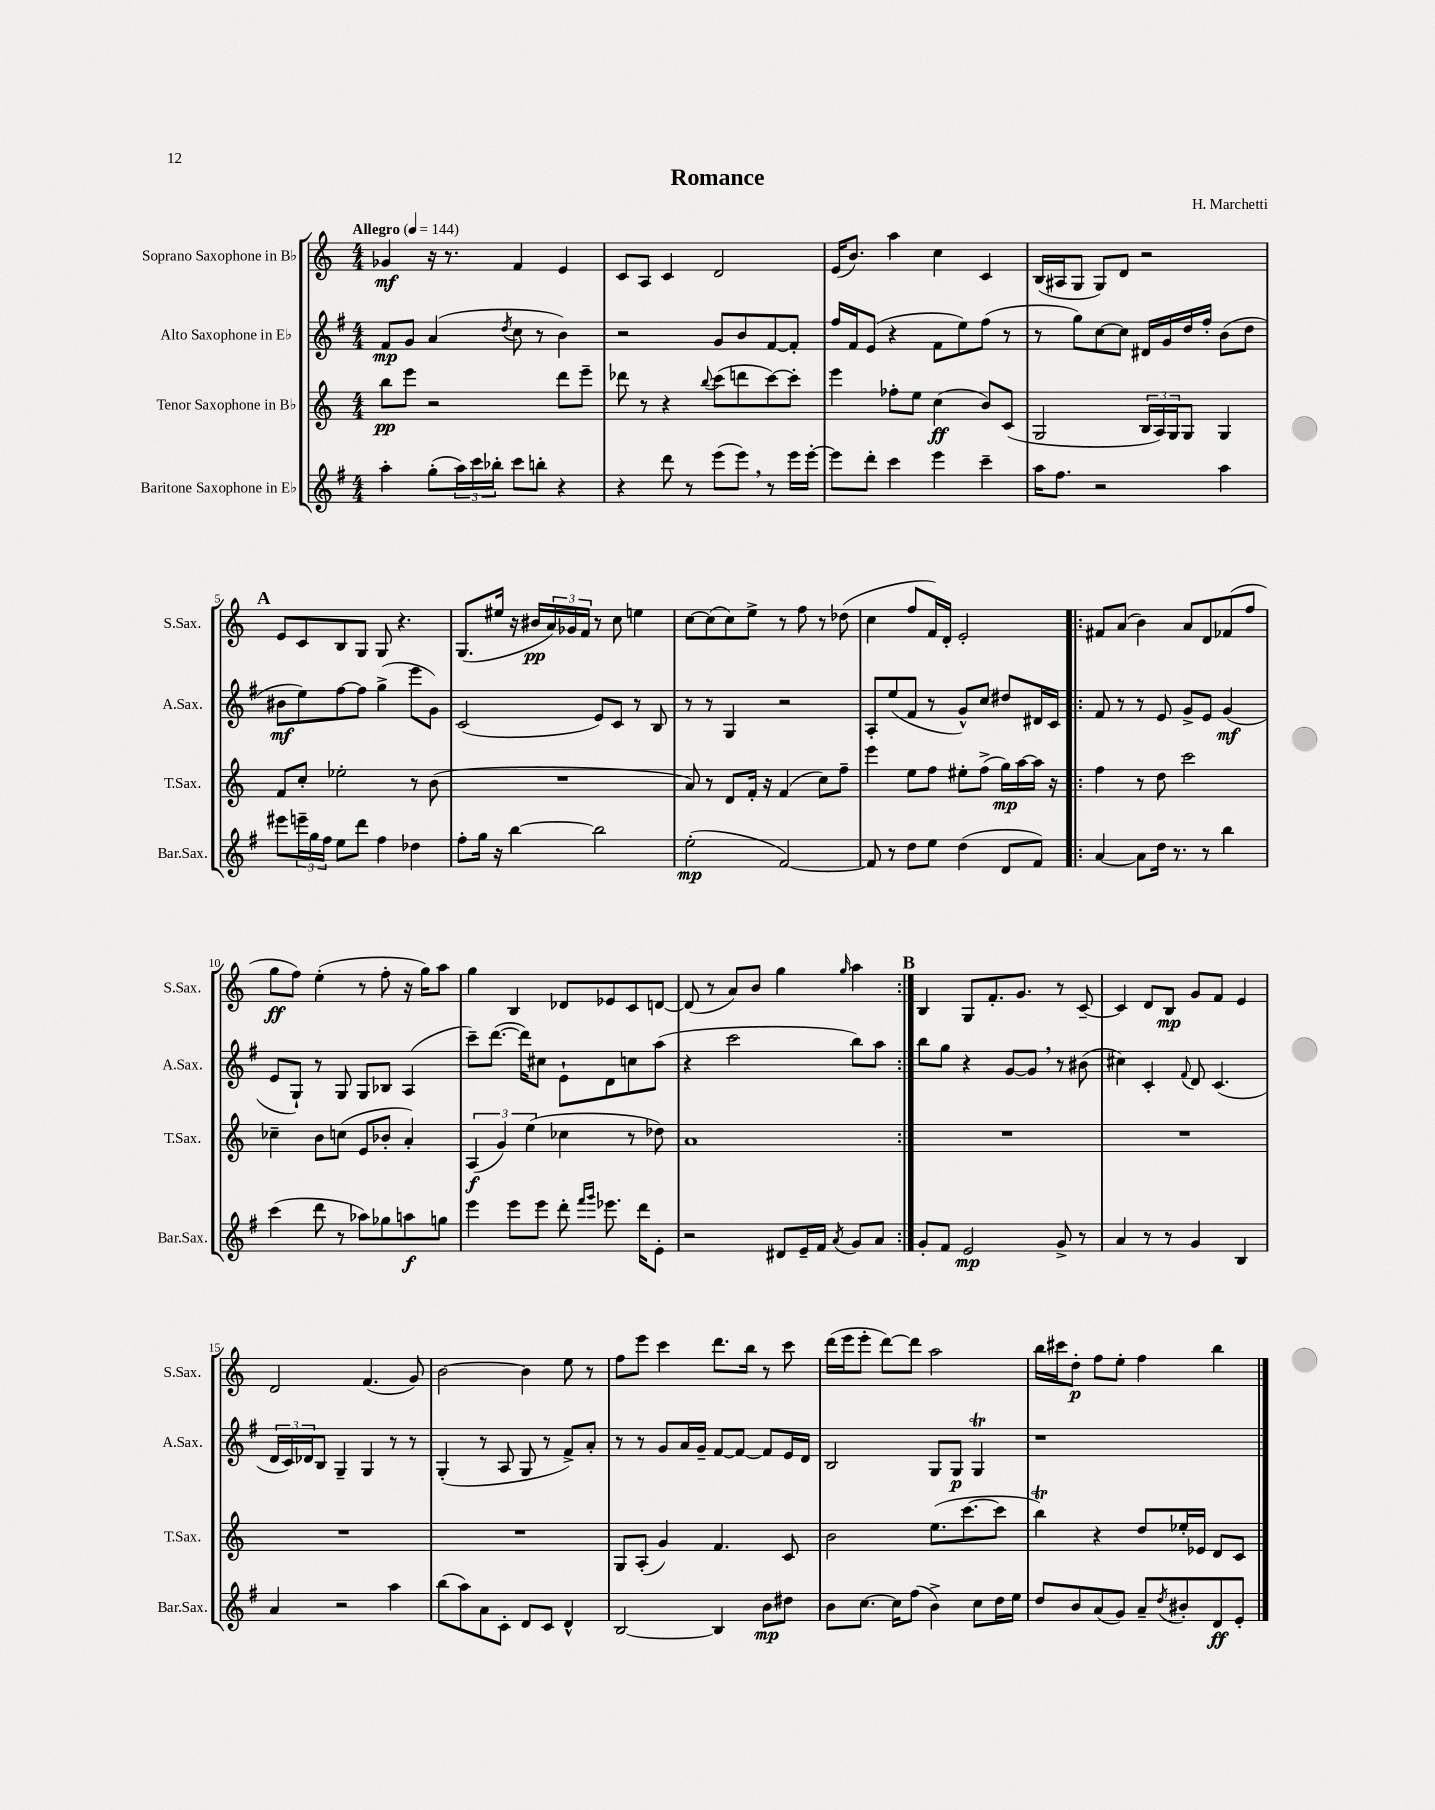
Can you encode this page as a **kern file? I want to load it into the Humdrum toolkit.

**kern	**kern	**kern	**kern
*staff4	*staff3	*staff2	*staff1
*clefG2	*clefG2	*clefG2	*clefG2
*k[f#]	*k[]	*k[f#]	*k[]
*M4/4	*M4/4	*M4/4	*M4/4
*MM144	*MM144	*MM144	*MM144
4aa'\	8bb\L	8f#/L	4g-/
.	8eee\J	8g/J	.
(8gg'\L	2r	(4a/	16r
.	.	.	8.r
24aa\L)	.	.	.
24ccc\	.	.	.
24bb-'\JJ	.	.	.
.	.	8qdd/	.
8ccc\L	.	8cc\	4f/
8bb'\J	.	8r	.
4r	8ddd\L	4b\)	4e/
.	8eee~\J	.	.
=	=	=	=
4r	8ddd-\	2r	8c/L
.	8r	.	8A/J
8ddd\	4r	.	4c/
8r	.	.	.
.	8qqbb/	.	.
(8eee\L	(8ccc\L	8g/L	2d/
8eee\J)	8ddd\	8b/	.
8r	[8ccc\)	[8f#/	.
16eee\LL	8ccc'\]J	8f#'/]J	.
[16eee'\JJ	.	.	.
=	=	=	=
8eee\]L	4eee\	16ff#/LL	(16e/LK
.	.	16f#/J	8.b/J)
8ddd'\J	.	(8e/J	.
4ccc\	8ff-'\L	4r	4aa\
.	8ee\J	.	.
4eee\	(4cc\	8f#\L	4cc\
.	.	8ee\)	.
4ccc~\	8b/L)	(8ff#\J	4c/
.	(8c/J	8r	.
=	=	=	=
16aa\LK	2G/	8r	(16B/LL
8.ff#\J	.	.	16A#/J
.	.	8gg\L)	8G/J
2r	.	[8cc\	8G/L)
.	.	8cc\]J	8d/J
.	24B/LL	16d#/LL	2r
.	24A/)	.	.
.	.	16g/	.
.	24G/J	.	.
.	8G/J	16dd/	.
.	.	16ff#'/JJ	.
4aa\	4G/	(8b\L	.
.	.	8dd\J	.
=	=	=	=
8eee#\L	8f/L	8b#\L	8e/L
24eee~\L	8cc'/J	8ee\)	8c/
24gg\	.	.	.
24ff#\JJ	.	.	.
8ee\L	2ee-'\	[8ff#\	8B/
8ddd\J	.	8ff#\]J	8G/J
4ff#\	.	(4gg^\	8G/
.	.	.	4.r
4dd-\	8r	8eee\L	.
.	(8b\	8g\J)	.
=	=	=	=
8ff#'\L	1r	(2c/	(8.G/L
16gg\Jk	.	.	.
16r	.	.	16ee#/Jk
[4bb\	.	.	16r
.	.	.	16b#/LL
.	.	.	24a/)
.	.	.	24g-/
.	.	.	24f/JJ
2bb\]	.	8e/L)	8r
.	.	8c/J	8cc\
.	.	8r	4ee\
.	.	8B/	.
=	=	=	=
(2ee'\	8a/)	8r	[8cc\L
.	8r	8r	(8cc\]
.	8d/L	4G/	8cc\)
.	16f'/Jk	.	8ee^\J
.	16r	.	.
[2f#/)	(4f/	2r	8r
.	.	.	8ff\
.	8cc\L)	.	8r
.	8ff~\J	.	(8dd-\
=	=	=	=
8f#/]	4eee\	8A'/L	4cc\
8r	.	(8ee/	.
8dd\L	8ee\L	8f#/J	8ff/L
8ee\J	8ff\J	8r	16f/L)
.	.	.	16d'/JJ
(4dd\	8ee#'\L	8g^^/L)	2e'/
.	(8ff^\J	8cc/J	.
8d/L	16gg\LL)	8dd#/L	.
.	[16aa\	.	.
8f#/J)	16aa\]JJ	16d#/L	.
.	16r	16c/JJ	.
=!|:	=!|:	=!|:	=!|:
[4a/	4ff\	8f#/	8f#/L
.	.	8r	(8a/J
8a\]L	8r	8r	4b\)
16dd\Jk	8dd\	8e/	.
8.r	.	.	.
.	2ccc\	8g^/L	8a/L
8r	.	8e/J	8d/
4bb\	.	(4g/	(8f-/
.	.	.	8ff/J
=	=	=	=
(4ccc\	4cc-~\	8e/L	8gg\L
.	.	8G`/J)	8ff\J)
8ddd\	8b\L	8r	(4ee'\
8r	(8cc\J	8G/	.
8aa-\L)	8e/L	8G/L	8r
8gg-\	8b-'/J	8B-/J	8ff'\
8aa\	4a'/)	(4A/	16r
.	.	.	16gg\LK)
8gg\J	.	.	8aa\J
=	=	=	=
4eee\	(6A/	8ccc~\L)	4gg\
.	.	([8.ddd\J	.
.	6g/)	.	.
8eee\L	.	.	4B/
.	.	16ddd\]LK)	.
.	(6ee\	.	.
8eee\J	.	8cc#\J	.
8ddd'\	4cc-\	8e`\L	8d-/L
16qqfff#/LL	.	.	.
16qqggg/JJ	.	.	.
8.eee-\	.	8d\	8e-/
.	8r	8cc\	8c/
16ddd\LK	.	.	.
8e'\J	8dd-\)	(8aa\J	[8d/J
=	=	=	=
2r	1a	4r	(8d/]
.	.	.	8r
.	.	2ccc\	8a/L)
.	.	.	8b/J
8d#/L	.	.	4gg\
16e~/L	.	.	.
16f#/JJ	.	.	.
8qa/	.	.	16qqgg/
8g/L	.	8bb\L)	4aa\
8a/J	.	8aa\J	.
=:|!	=:|!	=:|!	=:|!
8g'/L	1r	8bb\L	4B/
8f#/J	.	8gg\J	.
2e/	.	4r	8G/L
.	.	.	8.f'/
.	.	[8g/L	.
.	.	.	8.g/J
.	.	8g/]J	.
8g^/	.	8r	8r
8r	.	(8b#\	[8c~/
=	=	=	=
4a/	1r	4cc#\)	4c/]
8r	.	4c'/	8d/L
8r	.	.	8B/J
.	.	8qqf#/	.
4g/	.	8d/	8g/L
.	.	(4.c/	8f/J
4B/	.	.	4e/
=	=	=	=
4a/	1r	24d/LL	2d/
.	.	24c/)	.
.	.	24d-/J	.
.	.	8B/J	.
2r	.	4G~/	.
.	.	4G/	(4.f/
4aa\	.	8r	.
.	.	8r	8g/)
=	=	=	=
(8bb\L	1r	(4G'/	[2b\
8aa\)	.	.	.
8a\	.	8r	.
8c'\J	.	8A/	.
8d/L	.	8G/	4b\]
8c/J	.	8r	.
4d^^/	.	8f#^/L)	8ee\
.	.	8a'/J	8r
=	=	=	=
[2B/	8G/L	8r	8ff\L
.	(8A'/J	8r	8eee\J
.	4g/)	8g/L	4ccc\
.	.	16a/L	.
.	.	16g~/JJ	.
4B/]	4.f/	[8f#/L	8.ddd\L
.	.	8f#/_J	.
.	.	.	16bb\Jk
8b\L	.	8f#/]L	8r
8dd#\J	8c/	16e/L	8ccc\
.	.	16d/JJ	.
=	=	=	=
8b\L	2b\	2B/	(16ddd\LL
.	.	.	16eee\J
[8.cc\J	.	.	8eee'\J
.	.	.	[8ddd\L)
16cc\]LK	.	.	.
(8ff#\J	.	.	8ddd\]J
4b^\)	(8.ee\L	8G/L	2aa\
.	.	8G/J	.
.	[8.ccc\	.	.
8cc\L	.	4G/	.
16dd\L	8ccc\]J	.	.
16ee\JJ	.	.	.
=	=	=	=
8dd/L	4bb\)	1r	16bb\LL
.	.	.	16ccc#\J
8b/	.	.	8dd'\J
(8a/	4r	.	8ff\L
8g/J)	.	.	8ee'\J
8a~/L	8dd/L	.	4ff\
8qdd/	.	.	.
8b#'/	16ee-'/L	.	.
.	16e-/JJ	.	.
8d/	8d/L	.	4bb\
8e'/J	8c/J	.	.
==	==	==	==
*-	*-	*-	*-
